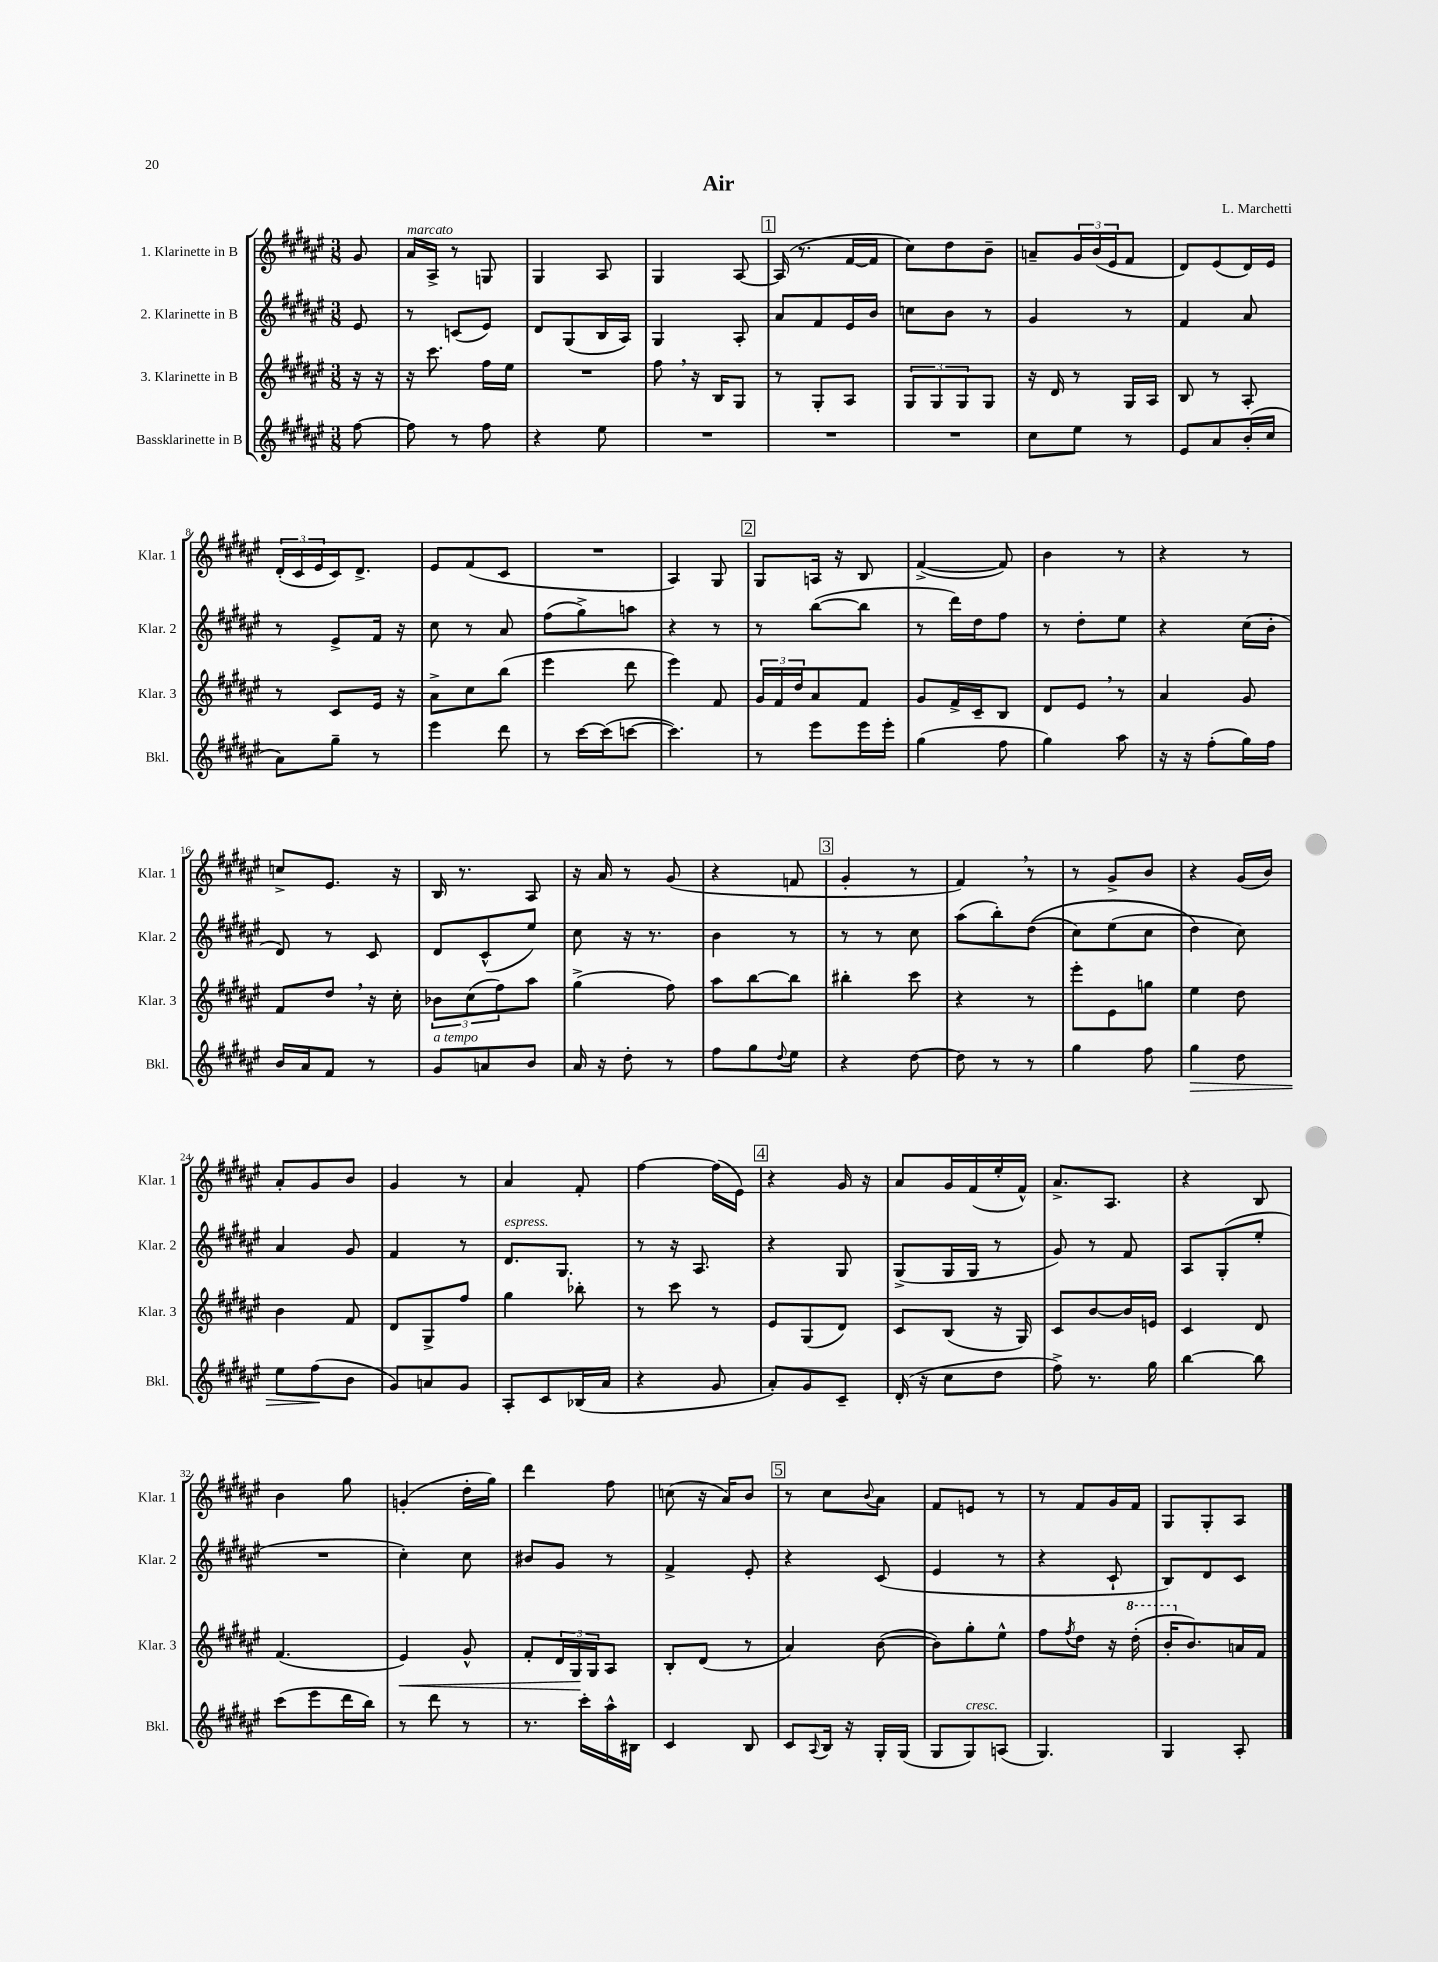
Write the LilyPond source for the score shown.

\header { title = "Air" composer = "L. Marchetti" }
<<
\new StaffGroup <<
\new Staff = "s0" \with { instrumentName = "1. Klarinette in B" shortInstrumentName = "Klar. 1" } {
    \clef treble \key fis \major \numericTimeSignature \time 3/8 \partial 8
    gis'8 |
    ais'16^\markup { \italic "marcato" } ais16-> r8 g8 |
    gis4 ais8 |
    gis4 ais8~ |
    \mark \markup { \box "1" } ais16( r8. fis'16~ fis'16 |
    cis''8) dis''8 b'8-- |
    a'8-- \tuplet 3/2 { gis'16 b'16( eis'16 } fis'8 |
    dis'8) eis'8( dis'16) eis'16 |
    \tuplet 3/2 { dis'16-.( cis'16 eis'16 } cis'16) dis'8.-> |
    eis'8 fis'8( cis'8 |
    R4. |
    ais4) gis8 |
    \mark \markup { \box "2" } gis8 a16 r16 b8 |
    fis'4~->( fis'8) |
    b'4 r8 |
    r4 r8 |
    c''8-> eis'8. r16 |
    b16 r8. ais8 |
    r16 ais'16 r8 gis'8( |
    r4 f'8 |
    \mark \markup { \box "3" } gis'4-. r8 |
    fis'4) \breathe r8 |
    r8 gis'8-> b'8 |
    r4 gis'16( b'16) |
    ais'8-. gis'8 b'8 |
    gis'4 r8 |
    ais'4 fis'8-. |
    fis''4~ fis''16( eis'16) |
    \mark \markup { \box "4" } r4 gis'16 r16 |
    ais'8 gis'16 fis'16( eis''16-. fis'16-^) |
    ais'8.-> ais8. |
    r4 b8 |
    b'4 gis''8 |
    g'4-.( dis''16-. gis''16) |
    dis'''4 fis''8 |
    c''8( r16 ais'16) b'8 |
    \mark \markup { \box "5" } r8 cis''8 \appoggiatura { b'8 } ais'8 |
    fis'8 e'8 r8 |
    r8 fis'8 gis'16 fis'16 |
    gis8 gis8-. ais8 \bar "|." |
}
\new Staff = "s1" \with { instrumentName = "2. Klarinette in B" shortInstrumentName = "Klar. 2" } {
    \clef treble \key fis \major \numericTimeSignature \time 3/8 \partial 8
    eis'8 |
    r8 c'8( eis'8) |
    dis'8 gis8( b16 ais16) |
    gis4 ais8-. |
    \mark \markup { \box "1" } ais'8 fis'8 eis'16 b'16 |
    c''8 b'8 r8 |
    gis'4 r8 |
    fis'4 ais'8 |
    r8 eis'8-> fis'16 r16 |
    cis''8 r8 ais'8 |
    fis''8( gis''8->) a''8 |
    r4 r8 |
    \mark \markup { \box "2" } r8 b''8~( b''8 |
    r8 dis'''16) dis''16 fis''8 |
    r8 dis''8-. eis''8 |
    r4 cis''16( b'16-. |
    dis'8) r8 cis'8 |
    dis'8 cis'8-^( eis''8) |
    cis''8 r16 r8. |
    b'4 r8 |
    \mark \markup { \box "3" } r8 r8 cis''8 |
    ais''8( b''8-.) dis''8(\( |
    cis''8) eis''8( cis''8 |
    dis''4\) cis''8) |
    ais'4 gis'8 |
    fis'4 r8 |
    dis'8.^\markup { \italic "espress." } gis8. |
    r8 r16 ais8. |
    \mark \markup { \box "4" } r4 gis8 |
    gis8->( gis16 gis16 r8 |
    gis'8) r8 fis'8 |
    ais8 gis8-.( eis''8-. |
    R4. |
    cis''4-.) cis''8 |
    bis'8 gis'8 r8 |
    fis'4-> eis'8-. |
    \mark \markup { \box "5" } r4 cis'8( |
    eis'4 r8 |
    r4 cis'8-! |
    b8) dis'8 cis'8 \bar "|." |
}
\new Staff = "s2" \with { instrumentName = "3. Klarinette in B" shortInstrumentName = "Klar. 3" } {
    \clef treble \key fis \major \numericTimeSignature \time 3/8 \partial 8
    r16 r16 |
    r16 cis'''8. fis''16 eis''16 |
    R4. |
    fis''8 \breathe r16 b16 gis8 |
    \mark \markup { \box "1" } r8 gis8-. ais8 |
    \tuplet 3/2 { gis8 gis8 gis8 } gis8 |
    r16 dis'16 r8 gis16 ais16 |
    b8 r8 ais8-. |
    r8 cis'8 eis'16 r16 |
    ais'8-> cis''8 b''8( |
    eis'''4 dis'''8 |
    eis'''4) fis'8 |
    \mark \markup { \box "2" } \tuplet 3/2 { gis'16 fis'16 dis''16 } ais'8 fis'8 |
    gis'8 fis'16-> cis'16-- b8 |
    dis'8 eis'8 \breathe r8 |
    ais'4 gis'8 |
    fis'8 dis''8 \breathe r16 cis''16-. |
    \tuplet 3/2 { bes'8 cis''8( fis''8) } ais''8 |
    gis''4->( fis''8) |
    ais''8 b''8~ b''8 |
    \mark \markup { \box "3" } bis''4-. cis'''8 |
    r4 r8 |
    eis'''8-. eis'8 g''8 |
    eis''4 dis''8 |
    b'4 fis'8 |
    dis'8 gis8-> fis''8 |
    gis''4 bes''8-. |
    r8 cis'''8 r8 |
    \mark \markup { \box "4" } eis'8 gis8( dis'8) |
    cis'8 b8( r16 gis16) |
    cis'8 b'8~ b'16 e'16 |
    cis'4 dis'8 |
    fis'4.( |
    eis'4\<) gis'8-^ |
    fis'8-. \tuplet 3/2 { dis'16 gis16\! gis16 } ais8 |
    b8-. dis'8( r8 |
    \mark \markup { \box "5" } ais'4) b'8~( |
    b'8) gis''8-. eis''8-^ |
    fis''8 \acciaccatura { fis''8 } dis''8 r16 \ottava #1 dis'''16-.( |
    b''16-. \ottava #0 b'8.) a'16 fis'16 \bar "|." |
}
\new Staff = "s3" \with { instrumentName = "Bassklarinette in B" shortInstrumentName = "Bkl." } {
    \clef treble \key fis \major \numericTimeSignature \time 3/8 \partial 8
    fis''8~ |
    fis''8 r8 fis''8 |
    r4 eis''8 |
    R4. |
    \mark \markup { \box "1" } R4. |
    R4. |
    cis''8 eis''8 r8 |
    eis'8 ais'8 b'16-.( cis''16 |
    ais'8) gis''8-- r8 |
    eis'''4 dis'''8 |
    r8 cis'''16~ cis'''16( c'''8~ |
    c'''4.) |
    \mark \markup { \box "2" } r8 eis'''8 eis'''16 eis'''16-. |
    gis''4( fis''8 |
    gis''4) ais''8 |
    r16 r16 fis''8-.( gis''16) fis''16 |
    b'16 ais'16 fis'8 r8 |
    gis'8^\markup { \italic "a tempo" } a'8 b'8 |
    ais'16 r16 dis''8-. r8 |
    fis''8 gis''8 \appoggiatura { dis''8 } eis''8 |
    \mark \markup { \box "3" } r4 dis''8~ |
    dis''8 r8 r8 |
    gis''4 fis''8 |
    gis''4\> dis''8 |
    eis''8 fis''8\!( b'8 |
    gis'8) a'8 gis'8 |
    ais8-. cis'8 bes16( ais'16 |
    r4 gis'8 |
    \mark \markup { \box "4" } ais'8-.) gis'8 cis'8-- |
    dis'16-.( r16 cis''8 dis''8 |
    fis''8->) r8. gis''16 |
    b''4~ b''8 |
    cis'''8( eis'''8 dis'''16 b''16) |
    r8 dis'''8 r8 |
    r8. cis'''16-. ais''16-^ bis16 |
    cis'4 b8 |
    \mark \markup { \box "5" } cis'8 \appoggiatura { ais8 } b16 r16 gis16-. gis16( |
    gis8 gis8^\markup { \italic "cresc." }) a8( |
    gis4.) |
    gis4 ais8-. \bar "|." |
}
>>
>>
